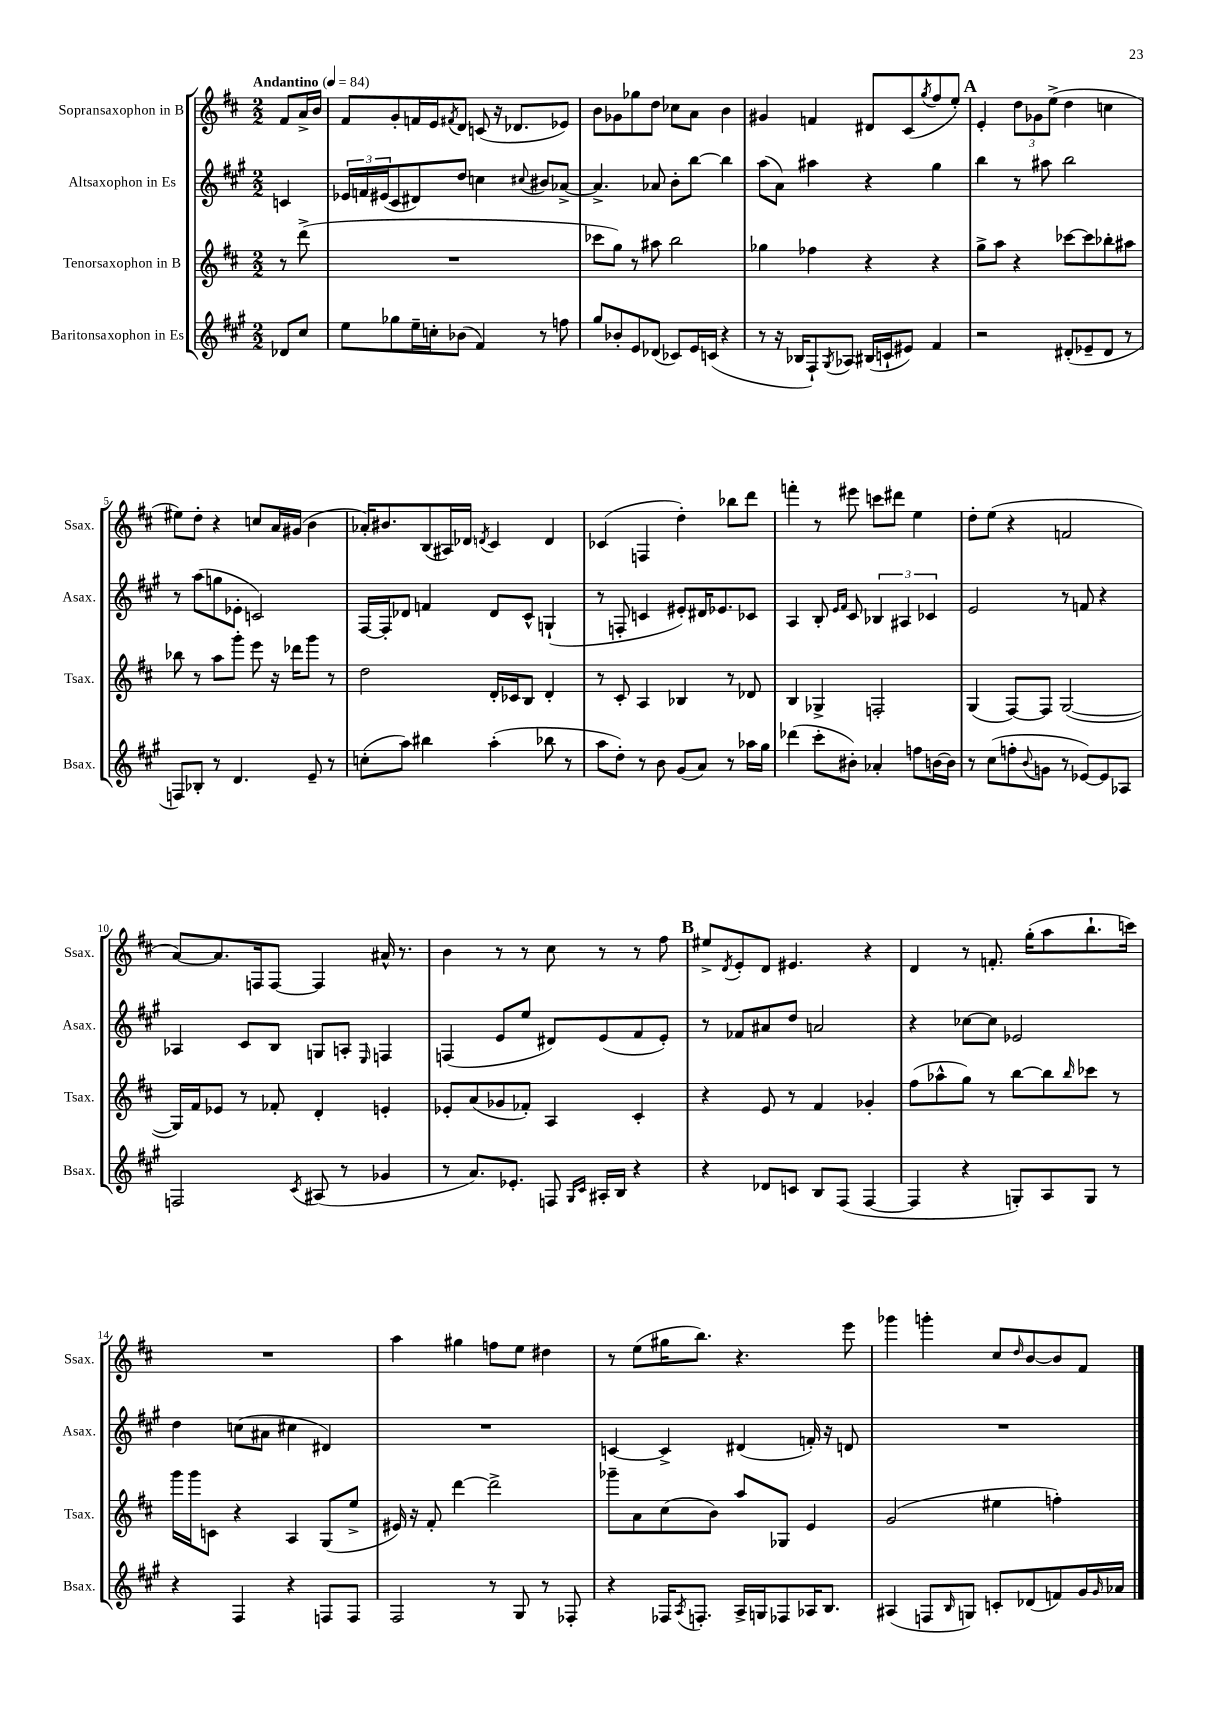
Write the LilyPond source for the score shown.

<<
\new StaffGroup <<
\new Staff = "s0" \with { instrumentName = "Sopransaxophon in B" shortInstrumentName = "Ssax." } {
    \clef treble \key d \major \numericTimeSignature \time 2/2 \partial 4 \tempo "Andantino" 4 = 84
    fis'8 a'16-> b'16 |
    fis'8 g'8-. f'16 e'16 \acciaccatura { fis'8 } d'8 c'8( r16 des'8. ees'8) |
    b'8 ges'8 ges''8 d''8 ces''8 a'8 b'4 |
    gis'4 f'4 dis'8 cis'8( \acciaccatura { g''8 } fis''8 e''8-.) |
    \mark \markup { \bold "A" } e'4-. \tuplet 3/2 { d''8 ges'8 e''8->( } d''4 c''4 |
    eis''8) d''8-. r4 c''8 a'16 gis'16( b'4 |
    aes'16-.) bis'8. b8( ais16) des'16 \acciaccatura { d'8 } cis'4 d'4 |
    ces'4( f4 d''4-.) bes''8 d'''8 |
    f'''4-. r8 eis'''8 c'''8 dis'''8 e''4 |
    d''8-. e''8( r4 f'2 |
    a'8~) a'8. f16 f8~ f4 ais'16-^ r8. |
    b'4 r8 r8 cis''8 r8 r8 fis''8 |
    \mark \markup { \bold "B" } eis''8-> \acciaccatura { d'8 } e'8-. d'8 eis'4. r4 |
    d'4 r8 f'8.-. g''16-.( a''8 b''8.-! c'''16) |
    R1 |
    a''4 gis''4 f''8 e''8 dis''4 |
    r8 e''8( gis''16 b''8.) r4. e'''8 |
    ges'''4 g'''4-. cis''8 \grace { d''16 } b'8~ b'8 fis'8 \bar "|." |
}
\new Staff = "s1" \with { instrumentName = "Altsaxophon in Es" shortInstrumentName = "Asax." } {
    \clef treble \key a \major \numericTimeSignature \time 2/2 \partial 4
    c'4 |
    \tuplet 3/2 { ees'16 f'16 eis'16( } cis'8 dis'8) d''8 c''4 \appoggiatura { cis''8 } bis'8 aes'8~-> |
    aes'4.-> aes'8 b'8-. b''8~ b''4 |
    a''8( a'8) ais''4 r4 gis''4 |
    \mark \markup { \bold "A" } b''4 r8 ais''8 b''2 |
    r8 a''8( g''8 ees'8-. c'2) |
    fis16~ fis16-. des'8 f'4 des'8 cis'8-^ g4-!( |
    r8 f8-. c'4 eis'8-.) dis'16 ees'8. ces'8 |
    a4 b8-. \grace { e'16 fis'16 } cis'8 \tuplet 3/2 { bes4 ais4 ces'4 } |
    e'2 r8 f'8 r4 |
    aes4 cis'8 b8 g8 a8-. \grace { e16 } f4 |
    f4( e'8 e''8 dis'8) e'8( fis'8 e'8-.) |
    \mark \markup { \bold "B" } r8 fes'8 ais'8 d''8 a'2 |
    r4 ces''8~ ces''8 ees'2 |
    d''4 c''8( ais'8 cis''4 dis'4) |
    R1 |
    c'4~ c'4-> dis'4( f'16-.) r16 d'8 |
    R1 \bar "|." |
}
\new Staff = "s2" \with { instrumentName = "Tenorsaxophon in B" shortInstrumentName = "Tsax." } {
    \clef treble \key d \major \numericTimeSignature \time 2/2 \partial 4
    r8 d'''8->( |
    R1 |
    ces'''8 g''8) r8 ais''8 b''2 |
    ges''4 fes''4 r4 r4 |
    \mark \markup { \bold "A" } g''8-> a''8 r4 ces'''8~ ces'''8 bes''8-. ais''8 |
    bes''8 r8 a''8 g'''8-. e'''8 r16 des'''16 g'''8 r8 |
    d''2 d'16-. ces'16 b8 d'4-. |
    r8 cis'8-. a4 bes4 r8 des'8 |
    b4 ges4-> f2-. |
    g4( fis8~) fis8 g2~( |
    g16) fis'16 ees'8 r8 fes'8-. d'4-. e'4-. |
    ees'8-. a'8( ges'8 fes'8-.) a4 cis'4-. |
    \mark \markup { \bold "B" } r4 e'8 r8 fis'4 ges'4-. |
    fis''8( aes''8-^ g''8) r8 b''8~ b''8 \grace { b''16 } ces'''8 r8 |
    g'''16 g'''16 c'8 r4 a4 g8( e''8-> |
    eis'16) r16 fis'8-. d'''4~ d'''2-> |
    ges'''8-- a'8 cis''8( b'8) a''8 ges8 e'4 |
    g'2( eis''4 f''4-.) \bar "|." |
}
\new Staff = "s3" \with { instrumentName = "Baritonsaxophon in Es" shortInstrumentName = "Bsax." } {
    \clef treble \key a \major \numericTimeSignature \time 2/2 \partial 4
    des'8 cis''8 |
    e''8 ges''8 e''16-- c''16-. bes'8( fis'4) r8 f''8 |
    gis''8 bes'8-. e'8 des'8( ces'8) e'16 c'16( r4 |
    r8 r16 bes16 fis8-!) \acciaccatura { gis8 } aes8 bis16( c'16-! eis'8) fis'4 |
    \mark \markup { \bold "A" } r2 dis'8-.( ees'8-- dis'8 r8 |
    f8) bes8-. r8 d'4. e'8-- r8 |
    c''8-.( a''8) bis''4 a''4-.( bes''8 r8 |
    a''8 d''8-.) r8 b'8 gis'8( a'8) r8 aes''16 gis''16 |
    des'''4( cis'''8-. bis'8-.) aes'4-. f''8 b'16~ b'16 |
    r8 cis''8( f''8-. \appoggiatura { b'8 } g'8 r8 ees'8~) ees'8 aes8 |
    f2 \acciaccatura { cis'8 } ais8( r8 ges'4 |
    r8 a'8.) ees'8.-. f8 \grace { gis16 cis'16 } ais16-. b16 r4 |
    \mark \markup { \bold "B" } r4 des'8 c'8 b8 fis8( fis4~ |
    fis4 r4 g8-.) a8 g8 r8 |
    r4 fis4 r4 f8 f8 |
    fis2 r8 gis8 r8 fes8-. |
    r4 fes16 \acciaccatura { a8 } f8.-. a16-> g16 fes8 aes16 b8. |
    ais4( f8 \grace { b16 } g8) c'8-. des'8( f'8) gis'16 \grace { gis'16 } aes'16 \bar "|." |
}
>>
>>
